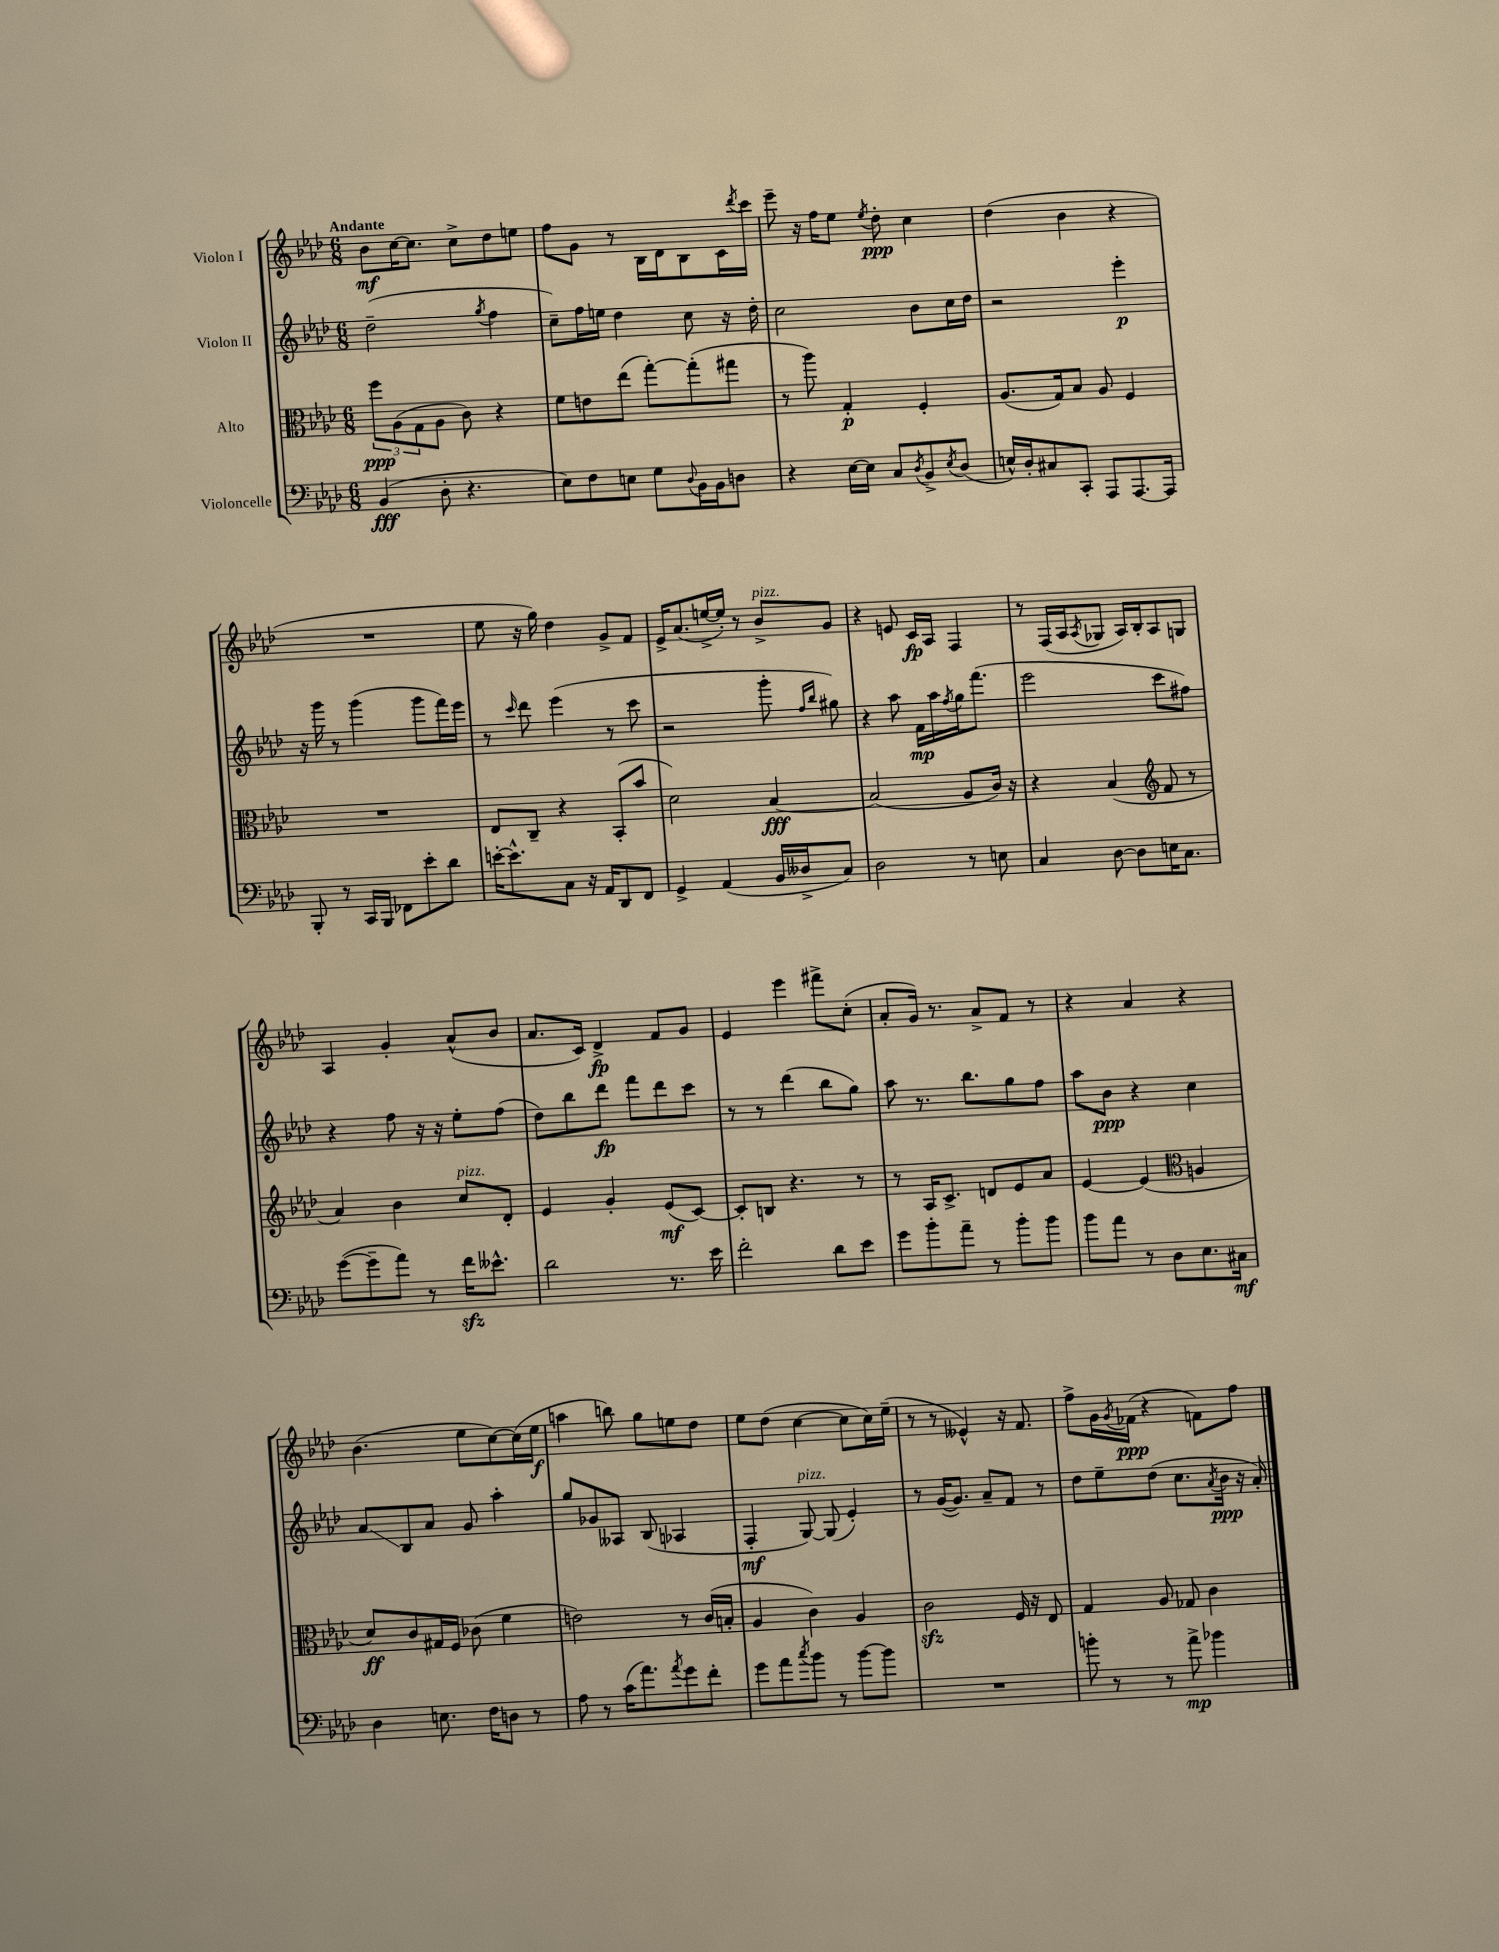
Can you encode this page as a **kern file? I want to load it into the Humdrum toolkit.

**kern	**kern	**kern	**kern
*staff4	*staff3	*staff2	*staff1
*clefF4	*clefC3	*clefG2	*clefG2
*k[b-e-a-d-]	*k[b-e-a-d-]	*k[b-e-a-d-]	*k[b-e-a-d-]
*M6/8	*M6/8	*M6/8	*M6/8
(4BB-	12ff	(2dd-~	8b-
.	(12A-	.	.
.	.	.	[16cc
.	12G	.	.
.	.	.	8.cc]
8D-'	8A-	.	.
4.r	8c)	.	8cc^
.	.	8qgg	.
.	4r	4ff	8dd-
.	.	.	8ee
=	=	=	=
8E-)	8f	8cc~)	8ff
8F	8e	16ff	8g
.	.	16ee	.
8E	(8ee-	4dd-	8r
8G	[8gg')	.	16B-
.	.	.	16d-
8qqD-	.	.	.
16BB-	(8gg']	8cc	8B-
16BB-	.	.	.
8D	8gg#	16r	16c
.	.	.	8qddd-
.	.	16dd-'	16ccc
=	=	=	=
4r	8r	2cc	8eee-~
.	8aa-)	.	16r
.	.	.	16ff
[16E-	4G'	.	8ee-
16E-]	.	.	.
.	.	.	8qee-
8C	.	.	8dd-'
8qD-	.	.	.
8BB-^	4F'	8b-	4cc
8qE-	.	.	.
(8D-	.	16cc	.
.	.	16dd-	.
=	=	=	=
16E^^)	(8.A-	2r	(4dd-
16D-'	.	.	.
8C#	.	.	.
.	16G)	.	.
8CC'	8B-	.	4b-
8AAA-	8A-	.	.
[8.AAA-	4F	4eee-'	4r
16AAA-]	.	.	.
=	=	=	=
8BBB-'	2.r	16r	2.r
.	.	16ggg	.
8r	.	8r	.
16CC	.	(4ggg	.
16BBB-	.	.	.
8FF-	.	.	.
8e-'	.	8ggg	.
8d-	.	16fff)	.
.	.	16eee-	.
=	=	=	=
[16e'	8E-	8r	8ee-
8.e^^]	.	.	.
.	.	16qqccc	.
.	8C~	8ddd-	16r
.	.	.	16gg)
8C	4r	(4eee-	4dd-
16r	.	.	.
16AA-	.	.	.
8DD-	(8BB-'	8r	8g^
8FF	8b-	8ccc	8f
=	=	=	=
4GG^	2d-)	2r	16e-^
.	.	.	(8.a-
(4AA-	.	.	[16ee^
.	.	.	16ee'])
.	.	.	8r
16BB-	[4B-	8ggg'	8b-^
16D--^	.	.	.
.	.	16qqff	.
.	.	16qqbb-	.
8C)	.	8gg#)	8g
=	=	=	=
2D-	(2B-]	4r	4r
.	.	8aa-	8e
.	.	16f	16c
.	.	16aa-	16A-
.	.	8qff	.
8r	8A-	16gg	4F
.	.	(8.fff	.
8E	16c)	.	.
.	16r	.	.
=	=	=	=
4C	4r	2eee-	8r
.	.	.	(16F
.	.	.	16A-
.	.	.	8qA-
[8D-	(4B-	.	8G-
8D-]	.	.	16A-)
.	.	.	16B-'
*	*clefG2	*	*
16E	8f	8ccc	8A-
8.C	.	.	.
.	8r	8ff#)	8G
=	=	=	=
([8g	4a-)	4r	4A-
8g~]	.	.	.
8a-)	4b-	8ff	4g'
8r	.	16r	.
.	.	16r	.
16f	8cc	8ee-'	(8a-^^
8.e--^^	.	.	.
.	8d-'	(8ff	8b-
=	=	=	=
2d-	4e-	8dd-)	8.a-
.	.	8bb-	.
.	.	.	16c)
.	4g'	8ddd-	4d-^
.	.	8fff	.
8.r	(8e-	8ddd-	8f
.	[8c)	8ccc	8g
16e-	.	.	.
=	=	=	=
2f'	8c']	8r	4e-
.	8B	8r	.
.	4.r	(4ddd-	4eee-
8d-	.	8bb-	8fff#^
8e-	8r	8gg)	(8cc'
=	=	=	=
8g	8r	8aa-	8a-'
8b-'	16A-	8.r	16g)
.	8.c^	.	8.r
8a-~	.	.	.
.	.	8.bb-	.
8r	8d	.	8a-^
8b-'	8e-	8gg	8f
8b-	8a-	8ff	8r
=	=	=	=
8b-	[4e-	8aa-	4r
8a-	.	8b-	.
8r	(4e-]	4r	4a-
8D-	.	.	.
*	*clefC3	*	*
8.E-	4A	4cc	4r
16C#	.	.	.
=	=	=	=
4D-	8d-)	8a-	(4.b-
.	8c	8B-	.
8.E	16G#	8a-	.
.	16F	.	.
.	(8c-	8g	8ee-
16F	.	.	.
8D	4f	4aa-'	[8cc)
8r	.	.	(16cc]
.	.	.	16ee-
=	=	=	=
8A-	2e)	8gg	4aa
8r	.	8g-	.
(16c	.	8A--	8bb)
8.a-)	.	.	.
.	.	(8B-	8gg
8qa-	.	.	.
8g	8r	4A-	8ee
8f'	(16c	.	8dd-
.	16B'	.	.
=	=	=	=
8g	4A-	4F'	8ee-
8a-	.	.	(8dd-
8qcc	.	.	.
8b-	4c)	[8G)	[4cc
8r	.	(8G]	.
[8b-	4A-	4e-')	8cc]
8b-]	.	.	16cc)
.	.	.	(16ee-~
=	=	=	=
2.r	2c	8r	8r
.	.	([16g	8r
.	.	8.g])	.
.	.	.	4e--^^)
.	.	8a-~	.
.	16F	8f	16r
.	16r	.	8.f
.	8E-	8r	.
=	=	=	=
8b'	4G	8dd-	8ff^
8r	.	8ee-~	16g
.	.	.	8qg
.	.	.	(16f-
8r	8A-	(8dd-	4r
8a-^	8G-	8.cc	.
4b-	4c	.	8f)
.	.	8qa-	.
.	.	16b-	.
.	.	16r	8ff
.	.	16a-')	.
==	==	==	==
*-	*-	*-	*-
